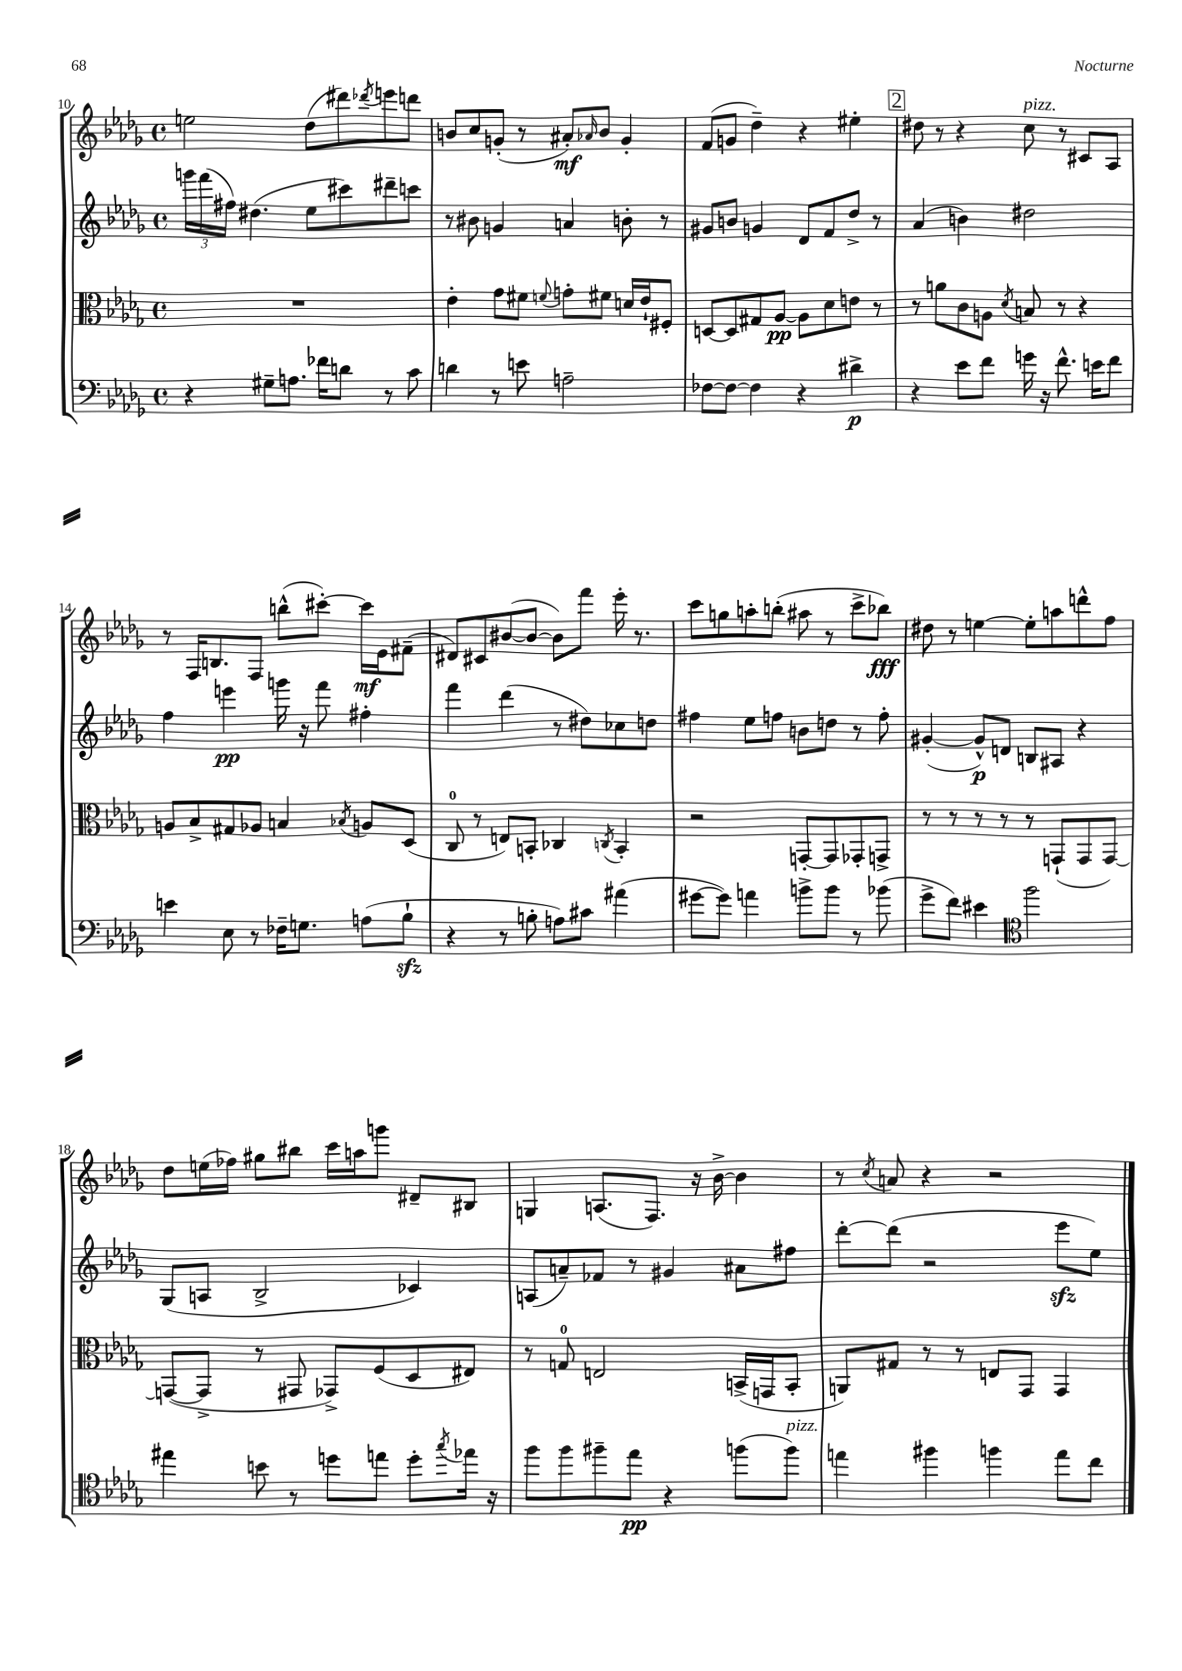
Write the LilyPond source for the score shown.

<<
\new StaffGroup <<
\new Staff = "s0" {
    \clef treble \key des \major \defaultTimeSignature \time 4/4
    e''2 des''8( dis'''8) \acciaccatura { des'''8 } e'''8 d'''8 |
    b'8 c''8 g'8-.( r8 ais'8-.\mf) \grace { aes'16 } b'8 g'4-. |
    f'8( g'8 des''4--) r4 eis''4-. |
    \mark \markup { \box "2" } dis''8 r8 r4 c''8^\markup { \italic "pizz." } r8 cis'8 aes8 |
    r8 f16 b8. f8 b''8-^( cis'''8~-.) cis'''16\mf ees'16 fis'8--( |
    dis'8) cis'8 bis'8~( bis'8~ bis'8) f'''8 ees'''16-. r8. |
    c'''8 g''8 a''8-. b''8-.( ais''8 r8 c'''8-> bes''8\fff) |
    dis''8 r8 e''4~ e''8-. a''8 d'''8-^ f''8 |
    des''8 e''16( fes''16) gis''8 bis''8 c'''16 a''16 g'''8 dis'8-- bis8 |
    g4 a8.( f8.) r16 bes'16~-> bes'4 |
    r8 \acciaccatura { c''8 } a'8 r4 r2 \bar "|." |
}
\new Staff = "s1" {
    \clef treble \key des \major \defaultTimeSignature \time 4/4
    \tuplet 3/2 { g'''16 f'''16( fis''16) } dis''4.( ees''8 cis'''8) dis'''8-- c'''8 |
    r8 bis'8 g'4 a'4 b'8-. r8 |
    gis'8 b'8 g'4 des'8 f'8 des''8-> r8 |
    \mark \markup { \box "2" } aes'4( b'4) dis''2 |
    f''4 e'''4\pp g'''16 r16 f'''8 fis''4-. |
    f'''4 des'''4( r8 dis''8) ces''8 d''8 |
    fis''4 ees''8 f''8 b'8 d''8 r8 f''8-. |
    gis'4~-.( gis'8-^\p) d'8 b8 ais8 r4 |
    ges8( a8 bes2-> ces'4) |
    a8( a'8--) fes'8 r8 gis'4 ais'8 fis''8 |
    des'''8~-. des'''8( r2 ees'''8\sfz ees''8) \bar "|." |
}
\new Staff = "s2" {
    \clef alto \key des \major \defaultTimeSignature \time 4/4
    R1 |
    ees'4-. ges'8 fis'8 \appoggiatura { f'8 } g'8-. fis'8 d'16 ees'16-! fis8-. |
    d8~ d8 gis8 aes8~\pp aes8 des'8 e'8 r8 |
    \mark \markup { \box "2" } r8 a'8 c'8 a8 \acciaccatura { des'8 } b8 r8 r4 |
    a8 bes8-> gis8 aes8 b4 \acciaccatura { bes8 } a8 des8( |
    c8-0 r8 e8) b,8-. ces4 \acciaccatura { c8 } b,4-. |
    r2 g,8~-. g,8 ges,8-. g,8-> |
    r8 r8 r8 r8 r8 g,8-!( g,8 g,8~) |
    g,8~( g,8-> r8 gis,8 ges,8->) f8( des8 eis8) |
    r8 g8-0 e2 b,16->( g,16 b,8-. |
    a,8) gis8 r8 r8 e8 ges,8 ges,4 \bar "|." |
}
\new Staff = "s3" {
    \clef bass \key des \major \defaultTimeSignature \time 4/4
    r4 gis8-- a8. fes'16 d'8 r8 c'8 |
    d'4 r8 e'8 a2-- |
    fes8~ fes8~ fes4 r4 dis'4->\p |
    \mark \markup { \box "2" } r4 ees'8 f'8 g'16 r16 f'8.-^ e'16 f'8 |
    e'4 ees8 r8 fes16-- g8. a8( bes8-!\sfz |
    r4 r8 b8-. a8) cis'8 ais'4( |
    gis'8~ gis'8) a'4 b'8-> b'8 r8 bes'8( |
    ges'8-> f'8) eis'4 \clef tenor f''2 |
    eis''4 b'8 r8 d''8 e''8 d''8-. \acciaccatura { ges''8 } ees''16 r16 |
    f''8 f''8 fis''8-- ees''8\pp r4 f''8( f''8^\markup { \italic "pizz." }) |
    e''4 fis''4 f''4 e''8 c''8 \bar "|." |
}
>>
>>
\layout { \context { \Score currentBarNumber = #10 } }
